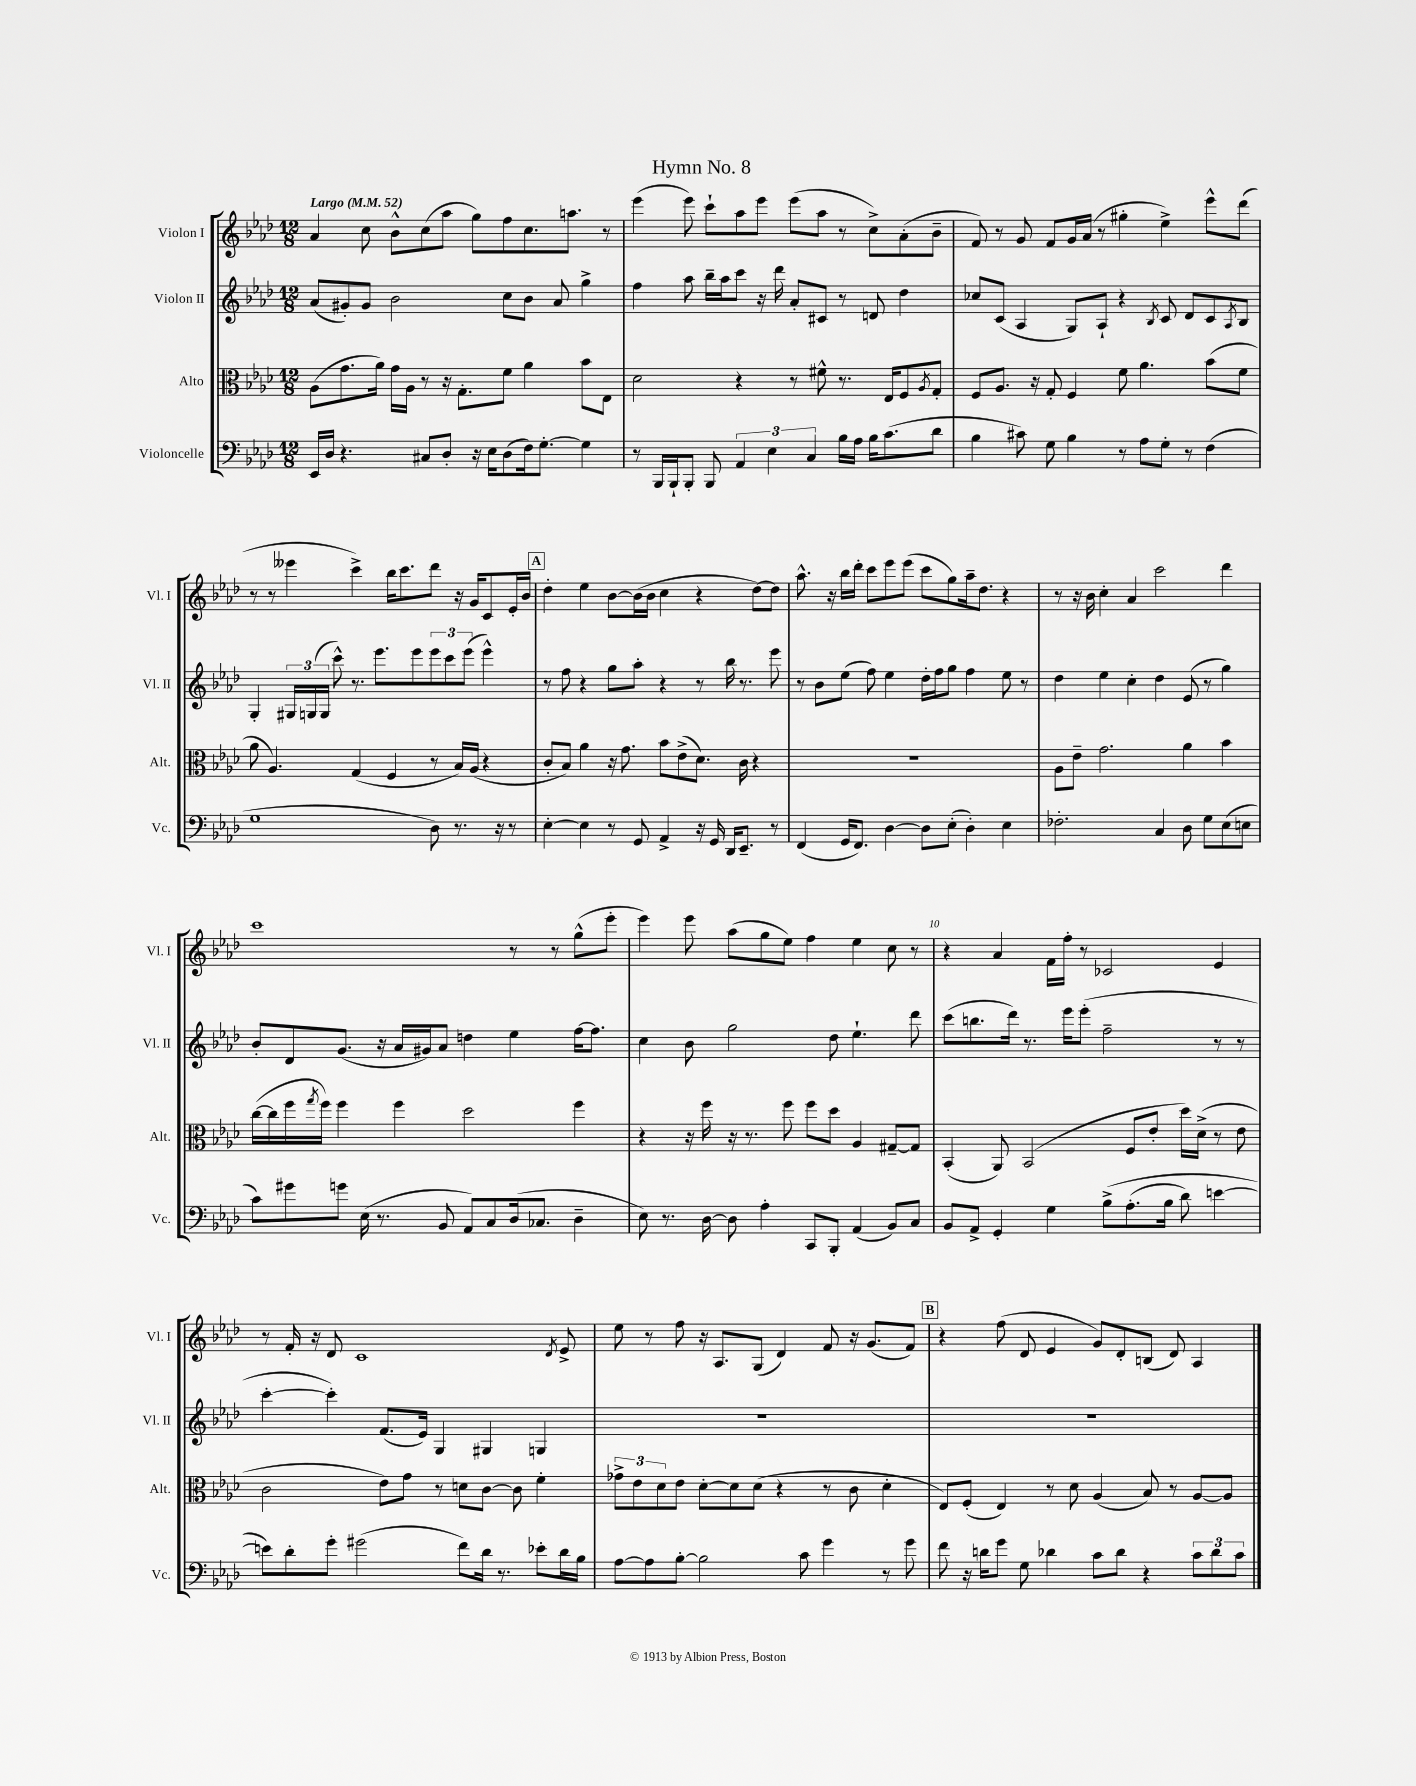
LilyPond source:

\header { title = "Hymn No. 8" }
<<
\new StaffGroup <<
\new Staff = "s0" \with { instrumentName = "Violon I" shortInstrumentName = "Vl. I" } {
    \clef treble \key aes \major \numericTimeSignature \time 12/8 \tempo "Largo" 4 = 52
    aes'4 c''8 bes'8-^ c''8( aes''8 g''8) f''8 c''8. a''8. r8 |
    ees'''4( ees'''8) c'''8-! aes''8 ees'''8 ees'''8( aes''8 r8 c''8->) aes'8-.( bes'8-- |
    f'8) r8 g'8 f'8 g'16 aes'16( r8 gis''4-. ees''4->) ees'''8-^ des'''8( |
    r8 r8 eeses'''4 c'''4->) bes''16 c'''8. des'''8 r16 g'16 c'8 ees'16-. bes'16 |
    \mark \markup { \box "A" } des''4-. ees''4 bes'8~ bes'16( bes'16 c''4 r4 des''8~) des''8 |
    aes''8.-^ r16 bes''16 des'''16-. c'''8 ees'''8 ees'''8( c'''8 g''8) aes''16-- des''8. r4 |
    r8 r16 bes'16 c''4-. aes'4 c'''2 des'''4 |
    c'''1 r8 r8 g''8-^( ees'''8-. |
    ees'''4) ees'''8 aes''8( g''8 ees''8) f''4 ees''4 c''8 r8 |
    r4 aes'4 f'16 f''16-. r8 ces'2 ees'4 |
    r8 f'16-. r16 des'8 c'1 \acciaccatura { des'8 } ees'8-> |
    ees''8 r8 f''8 r16 aes8. g8( des'4) f'8 r16 g'8.( f'8) |
    \mark \markup { \box "B" } r4 f''8( des'8 ees'4 g'8) des'8-. b8( des'8) aes4 \bar "|." |
}
\new Staff = "s1" \with { instrumentName = "Violon II" shortInstrumentName = "Vl. II" } {
    \clef treble \key aes \major \numericTimeSignature \time 12/8
    aes'8( gis'8-.) gis'8 bes'2 c''8 bes'8 aes'8 g''4-> |
    f''4 aes''8 bes''16-- aes''16 c'''8 r16 des'''16 aes'8-. cis'8 r8 d'8 des''4 |
    ces''8 c'8( aes4 g8) aes8-! r4 \acciaccatura { bes8 } c'8 des'8 c'8 \acciaccatura { aes8 } bes8 |
    g4-. \tuplet 3/2 { gis16 g16( g16 } c'''8-^) r8. ees'''8. ees'''8 \tuplet 3/2 { ees'''8 c'''8 ees'''8( } ees'''4-^) |
    \mark \markup { \box "A" } r8 f''8 r4 g''8 aes''8-. r4 r8 bes''16 r8. ees'''8 |
    r8 bes'8 ees''8( f''8) ees''4 des''16-. f''16 g''8 f''4 ees''8 r8 |
    des''4 ees''4 c''4-. des''4 ees'8( r8 g''4) |
    bes'8-. des'8 g'8.( r16 aes'16 gis'16) aes'8 d''4 ees''4 f''16~ f''8. |
    c''4 bes'8 g''2 des''8 ees''4.-! des'''8 |
    c'''8( b''8. des'''16) r8. ees'''16 ees'''8-.( f''2-- r8 r8 |
    c'''4~-. c'''4-.) f'8.( ees'16) g4 gis4 g4 |
    R1. |
    \mark \markup { \box "B" } R1. \bar "|." |
}
\new Staff = "s2" \with { instrumentName = "Alto" shortInstrumentName = "Alt." } {
    \clef alto \key aes \major \numericTimeSignature \time 12/8
    aes8( g'8. aes'16) g'16 aes16 r8 r16 g8.-. f'8 aes'4 bes'8 ees8 |
    des'2 r4 r8 fis'8-^ r8. ees16 f8 \acciaccatura { aes8 } g8-. |
    f8 aes8. r16 g8-. f4 f'8 aes'4. bes'8( f'8 |
    aes'8 aes4.) g4( f4 r8 bes16) aes16( r4 |
    \mark \markup { \box "A" } c'8-. bes8) aes'4 r16 g'8. bes'8 ees'8->( des'8.) c'16 r4 |
    R1. |
    aes8 ees'8-- g'2. aes'4 bes'4 |
    c''16~( c''16 f''16 \acciaccatura { g''8 } f''16) f''4 f''4 des''2 f''4 |
    r4 r16 f''16 r16 r8. f''8 f''8 des''8 aes4 gis8~-- gis8 |
    bes,4-.( aes,8) bes,2( f8 ees'8-. des''16) des'16->( r8 ees'8 |
    c'2 ees'8) g'8 r8 d'8 c'8~ c'8 f'4-. |
    \tuplet 3/2 { ges'8-> ees'8 des'8 } ees'8 des'8~-. des'8 des'8( r4 r8 c'8 des'4-. |
    \mark \markup { \box "B" } ees8) f8-.( ees4) r8 des'8 aes4( bes8) r8 aes8~ aes8 \bar "|." |
}
\new Staff = "s3" \with { instrumentName = "Violoncelle" shortInstrumentName = "Vc." } {
    \clef bass \key aes \major \numericTimeSignature \time 12/8
    ees,16 des16 r4. cis8 des8-. r16 ees16 des8( f16) g8.~-. g4 |
    r8 bes,,16 bes,,16-! bes,,8-. bes,,8 \tuplet 3/2 { aes,4 ees4 c4 } bes16 aes16 bes16 c'8.( des'8 |
    bes4 cis'8) g8 bes4 r8 aes8 g8-. r8 f4( |
    g1 des8) r8. r16 r8 |
    \mark \markup { \box "A" } ees4~-. ees4 r8 g,8 aes,4-> r16 g,16 des,16 ees,8.-- r8 |
    f,4( g,16 f,8.) des4~ des8 ees8-.( des4-.) ees4 |
    fes2.-. c4 des8 g8 ees8( e8 |
    c'8) gis'8 g'8 ees16( r8. bes,8 aes,8) c8 des16( ces8. des4-- |
    ees8) r8. des16~ des8 aes4-. c,8 bes,,8-. aes,4( bes,8) c8 |
    bes,8 aes,8-> g,4-. g4 bes8->\( aes8.-.( bes16 des'8) e'4~ |
    e'8\) des'8-. g'8-. gis'2( f'8) des'16 r8. ees'8-. des'16 bes16 |
    aes8~ aes8 bes8~-. bes2 c'8 g'4 r8 g'8 |
    \mark \markup { \box "B" } f'8 r16 d'16 g'8 g8 des'4 c'8 des'8 r4 \tuplet 3/2 { c'8 des'8 c'8 } \bar "|." |
}
>>
>>
\layout { \context { \Score \override BarNumber.break-visibility = ##(#f #t #t) barNumberVisibility = #(every-nth-bar-number-visible 5) } }
